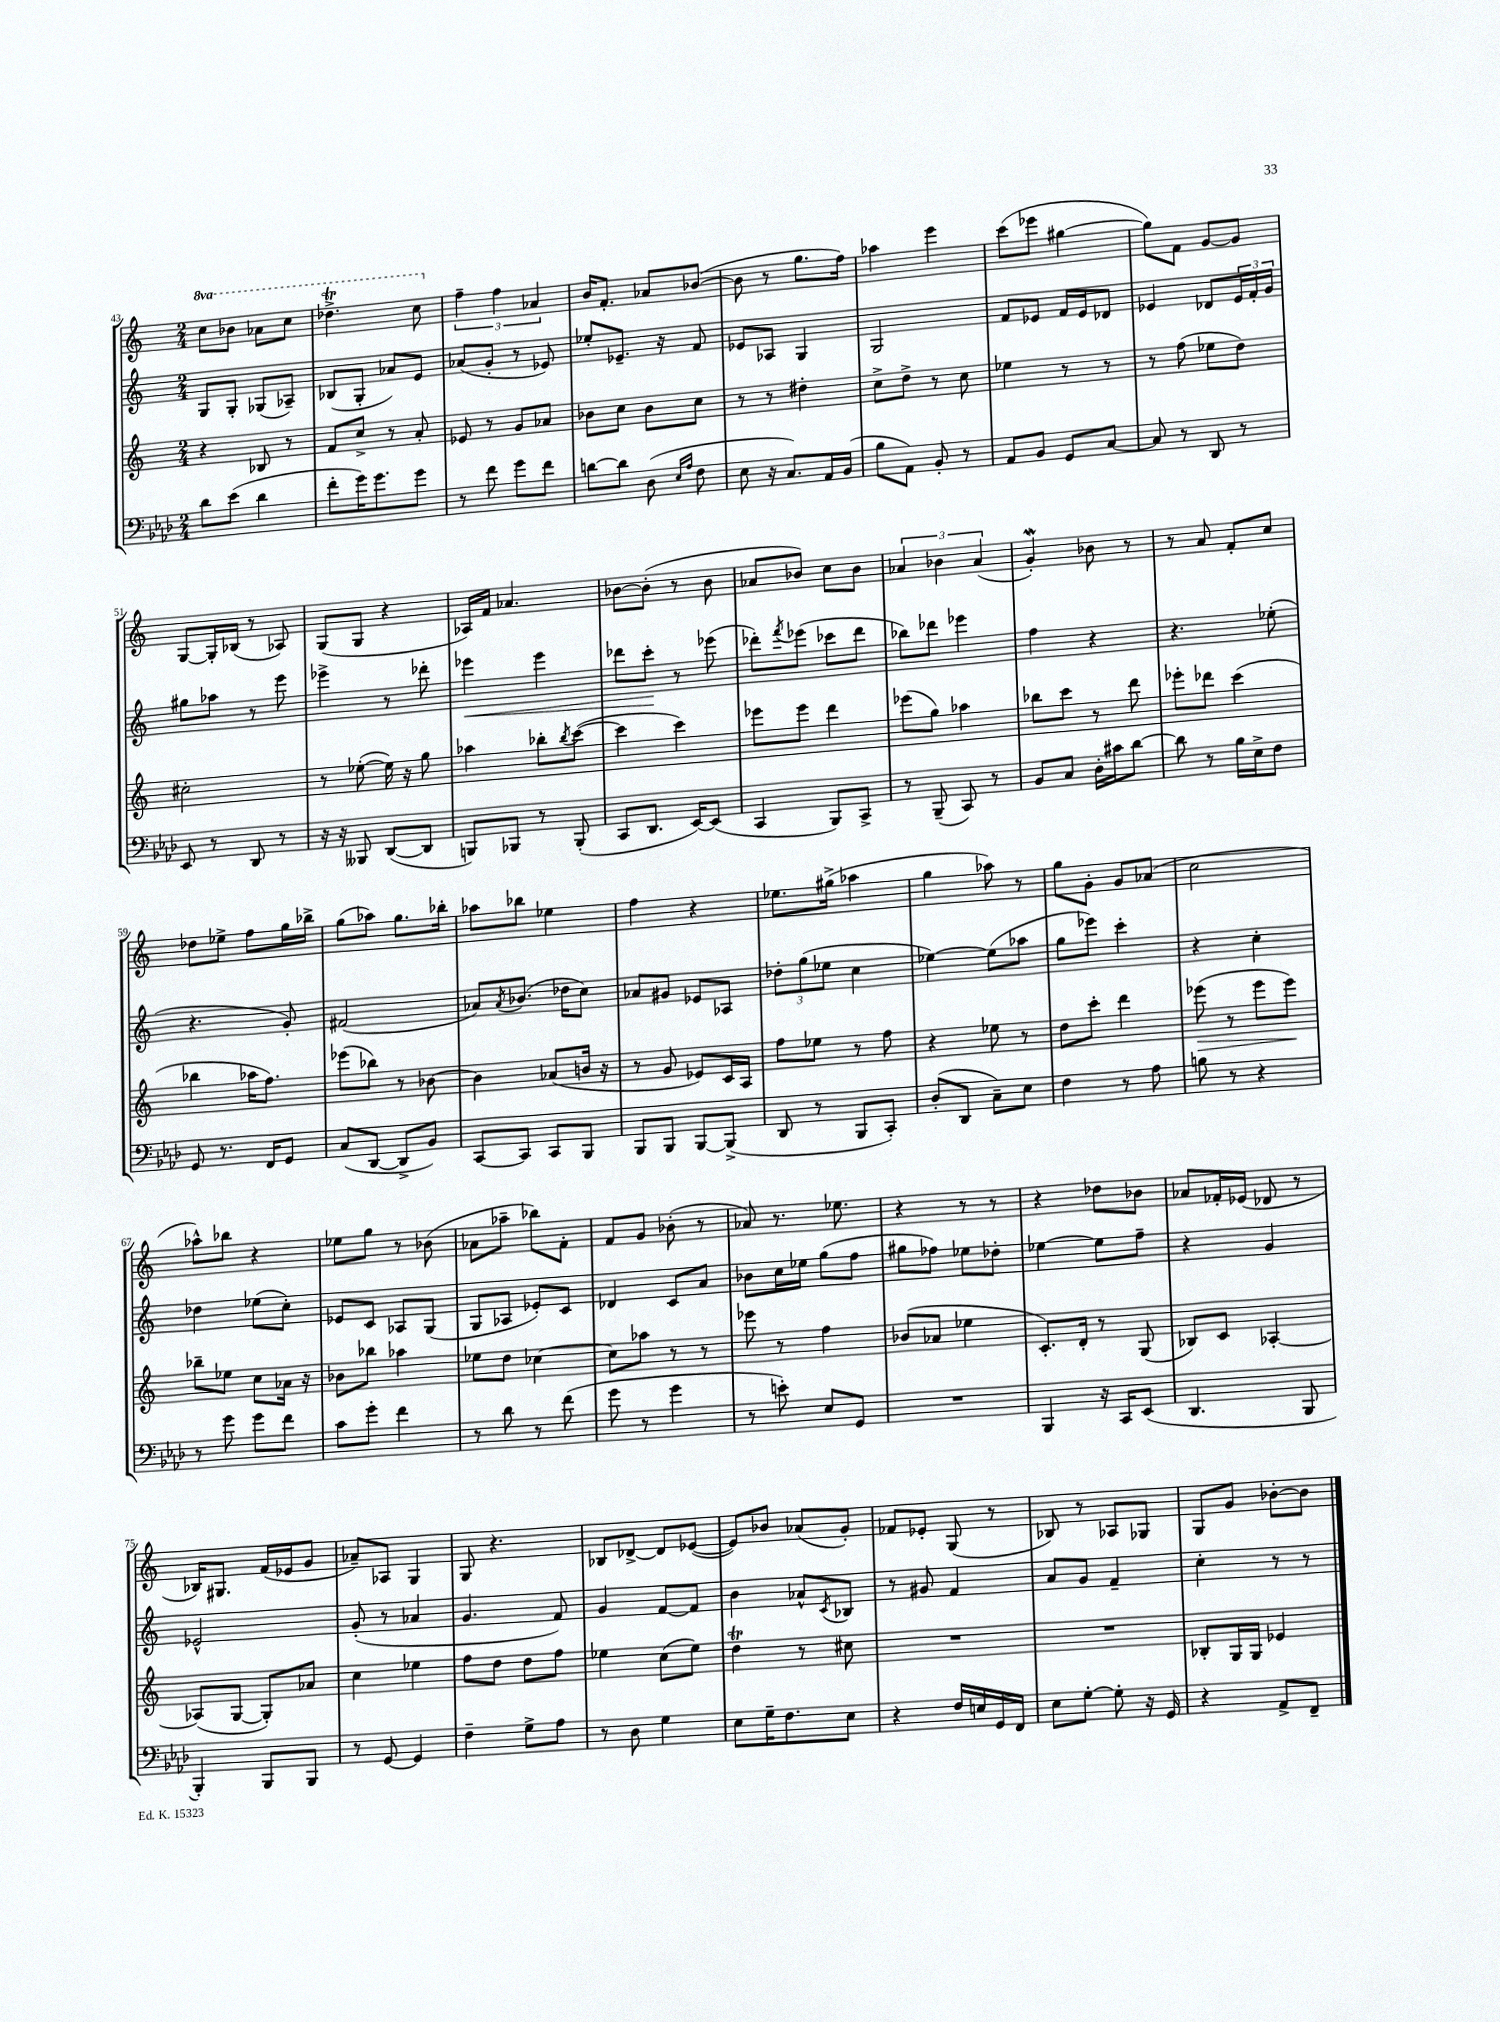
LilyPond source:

<<
\new StaffGroup <<
\new Staff = "s0" {
    \clef treble \key c \major \numericTimeSignature \time 2/4 \set Staff.ottavationMarkups = #ottavation-simple-ordinals
    \ottava #1 c'''8 bes''8 aes''8 c'''8 |
    des'''4.->\trill c'''8 \ottava #0 |
    \tuplet 3/2 { f''4-- f''4 aes'4 } |
    b'16 f'8.-. aes'8 bes'8~( |
    bes'8 r8 g''8. f''16) |
    aes''4 e'''4 |
    c'''8( ees'''8 gis''4~ |
    gis''8) f'8 g'8~ g'8 |
    g8~ g16-. bes16( r8 aes8) |
    g8( g8 r4 |
    aes16) f'16 aes'4. |
    bes'8~ bes'8-.( r8 bes'8 |
    aes'8 bes'8) c''8 bes'8 |
    \tuplet 3/2 { aes'4 bes'4 aes'4( } |
    g'4-.\mordent) bes'8 r8 |
    r8 a'8 f'8-. c''8 |
    des''8 ees''8-> f''8 g''16 bes''16-> |
    g''8( aes''8) g''8. bes''16-. |
    aes''8 bes''8 ees''4 |
    f''4 r4 |
    ees''8. gis''16->( aes''4 |
    g''4 aes''8) r8 |
    g''8 g'8-. g'8 aes'8( |
    c''2 |
    aes''8-^) bes''8 r4 |
    ees''8 g''8 r8 bes'8( |
    aes'8 aes''8-- bes''8) f'8-. |
    f'8 g'8 bes'8-.( r8 |
    aes'8) r8. ees''8. |
    r4 r8 r8 |
    r4 des''8 bes'8 |
    aes'8 fes'16-. ees'16( des'8 r8 |
    bes16) gis8. f'16( ees'16 g'8 |
    aes'8--) aes8 g4 |
    g8 r4. |
    bes8 des'8~-> des'8 ees'8~( |
    ees'8) bes'8 aes'8( g'8-.) |
    fes'8 ees'8-. g8( r8 |
    bes8) r8 aes8 ges8 |
    g8 g'8 bes'8~-. bes'8 \bar "|." |
}
\new Staff = "s1" {
    \clef treble \key c \major \numericTimeSignature \time 2/4
    g8 g8-. ges8( aes8--) |
    bes8( g8-. aes'8) e'8 |
    aes'8( g'8-. r8 ees'8) |
    ees''8-. ees'8.-- r16 f'8 |
    ees'8 aes8 g4 |
    g2 |
    f'8 ees'8 f'16 ees'16 des'8 |
    ees'4 des'8 \tuplet 3/2 { ees'16 f'16-. g'16 } |
    gis''8 aes''8 r8 e'''8 |
    ees'''4-> r8 des'''8-. |
    ees'''4\< ees'''4 |
    des'''8 c'''8-.\! r8 ees'''8( |
    des'''8-.) \acciaccatura { f'''8 } ees'''8( ces'''8 des'''8 |
    bes''8) des'''8 ees'''4 |
    f''4 r4 |
    r4. ees''8-.( |
    r4. g'8-.) |
    fis'2( |
    aes'8) \acciaccatura { aes'8 } bes'8.( des''16 c''8) |
    aes'8 gis'8 ees'8 aes8 |
    \tuplet 3/2 { des''8-. g''8( ees''8 } c''4 |
    ees''4~) ees''8( aes''8 |
    g''8 ees'''8) c'''4-. |
    r4 c''4-. |
    des''4 ees''8( c''8-.) |
    ees'8 c'8 aes8 g8( |
    g8 aes8 ees'8-.) c'8 |
    des'4 c'8 a'8 |
    bes'8 c''16 ees''16 g''8( f''8 |
    gis''8 fes''8) ees''8 des''8-. |
    ees''4~ ees''8 f''8-- |
    r4 g'4 |
    ees'2-^ |
    g'8-.( r8 aes'4 |
    g'4. f'8) |
    g'4 f'8~ f'8 |
    b'4 aes'8-^ \acciaccatura { c'8 } bes8 |
    r8 gis'8 f'4 |
    a'8 g'8 f'4-- |
    c''4-. r8 r8 \bar "|." |
}
\new Staff = "s2" {
    \clef treble \key c \major \numericTimeSignature \time 2/4
    r4 bes8 r8 |
    f'8 c''8-> r8 a'8-. |
    ees'8 r8 g'8 aes'8 |
    bes'8 c''8 bes'8 c''8 |
    r8 r8 dis''4-. |
    c''8-> d''8-> r8 c''8 |
    ees''4 r8 r8 |
    r8 f''8( ees''8 d''8) |
    cis''2-. |
    r8 ees''8~-.( ees''16) r16 g''8 |
    aes''4 bes''8-. \acciaccatura { bes''8 } c'''8~( |
    c'''4 c'''4) |
    ees'''8 ees'''8 d'''4 |
    ees'''8( g''8) aes''4 |
    bes''8 c'''8 r8 d'''8 |
    ees'''8-. des'''8 c'''4( |
    bes''4 aes''16 f''8.) |
    ees'''8( bes''8) r8 bes'8~ |
    bes'4 aes'8( b'16 r16 |
    r8 g'8 ees'8) c'16 a16 |
    f''8 ees''8 r8 f''8 |
    r4 ees''8 r8 |
    d''8 c'''8-. d'''4 |
    ees'''8\>( r8 ees'''8 ees'''8\!) |
    bes''8-- ees''8 c''8 aes'16 r16 |
    bes'8 bes''8 aes''4 |
    ees''8 d''8 ces''4~ |
    ces''8 aes''8 r8 r8 |
    ees'''8 r8 f''4 |
    bes'8( aes'8 ees''4 |
    c'8.-.) d'16-. r8 g8( |
    bes8) c'8 aes4~-. |
    aes8( g8~ g8-.) aes'8 |
    c''4 ees''4 |
    f''8 d''8 d''8 f''8 |
    ees''4 c''8( ees''8) |
    d''4\trill r8 cis''8 |
    R2 |
    R2 |
    bes8-. g16 g16 ees'4 \bar "|." |
}
\new Staff = "s3" {
    \clef bass \key aes \major \numericTimeSignature \time 2/4
    des'8 ees'8( des'4 |
    f'8-. g'16) g'8. g'8 |
    r8 f'8 g'8 f'8 |
    d'8~ d'8 des8( \grace { ees16 aes16 } f8 |
    ees8 r16 c8.) aes,16 bes,16( |
    bes8 aes,8) bes,8-. r8 |
    aes,8 bes,8 g,8 c8~ |
    c8 r8 des,8 r8 |
    ees,8 r8 des,8 r8 |
    r16 r16 beses,,8 des,8~( des,8 |
    b,,8) bes,,8 r8 bes,,8-.( |
    c,8 des,8. ees,16~) ees,8( |
    c,4 bes,,8) c,8-> |
    r8 bes,,8--( c,8) r8 |
    bes,8 c8 des16-. cis'16 des'8~ |
    des'8 r8 bes16 ees16-> f8 |
    g,8 r8. f,16 g,8 |
    c8( des,8~ des,8-> bes,8) |
    c,8~ c,8 c,8 bes,,8 |
    bes,,8 bes,,8 bes,,8~ bes,,8->( |
    des,8 r8 bes,,8 c,8-.) |
    des8-.( des,8 c8--) ees8 |
    f4 r8 aes8 |
    b8 r8 r4 |
    r8 g'8 g'8 f'8 |
    c'8 g'8-. f'4 |
    r8 des'8 r8 f'8( |
    g'8 r8 g'4 |
    r8 e'8-.) ees8 g,8 |
    R2 |
    bes,,4 r16 c,16 ees,8( |
    des,4. bes,,8 |
    bes,,4-.) bes,,8 bes,,8 |
    r8 g,8~ g,4 |
    f4-- g8-> aes8 |
    r8 des8 g4 |
    ees8 g16-- f8. ees8 |
    r4 f16 e16 g,16 f,16 |
    ees8 g8~-. g8-. r16 g,16 |
    r4 aes,8-> f,8-- \bar "|." |
}
>>
>>
\layout { \context { \Score currentBarNumber = #43 } }
